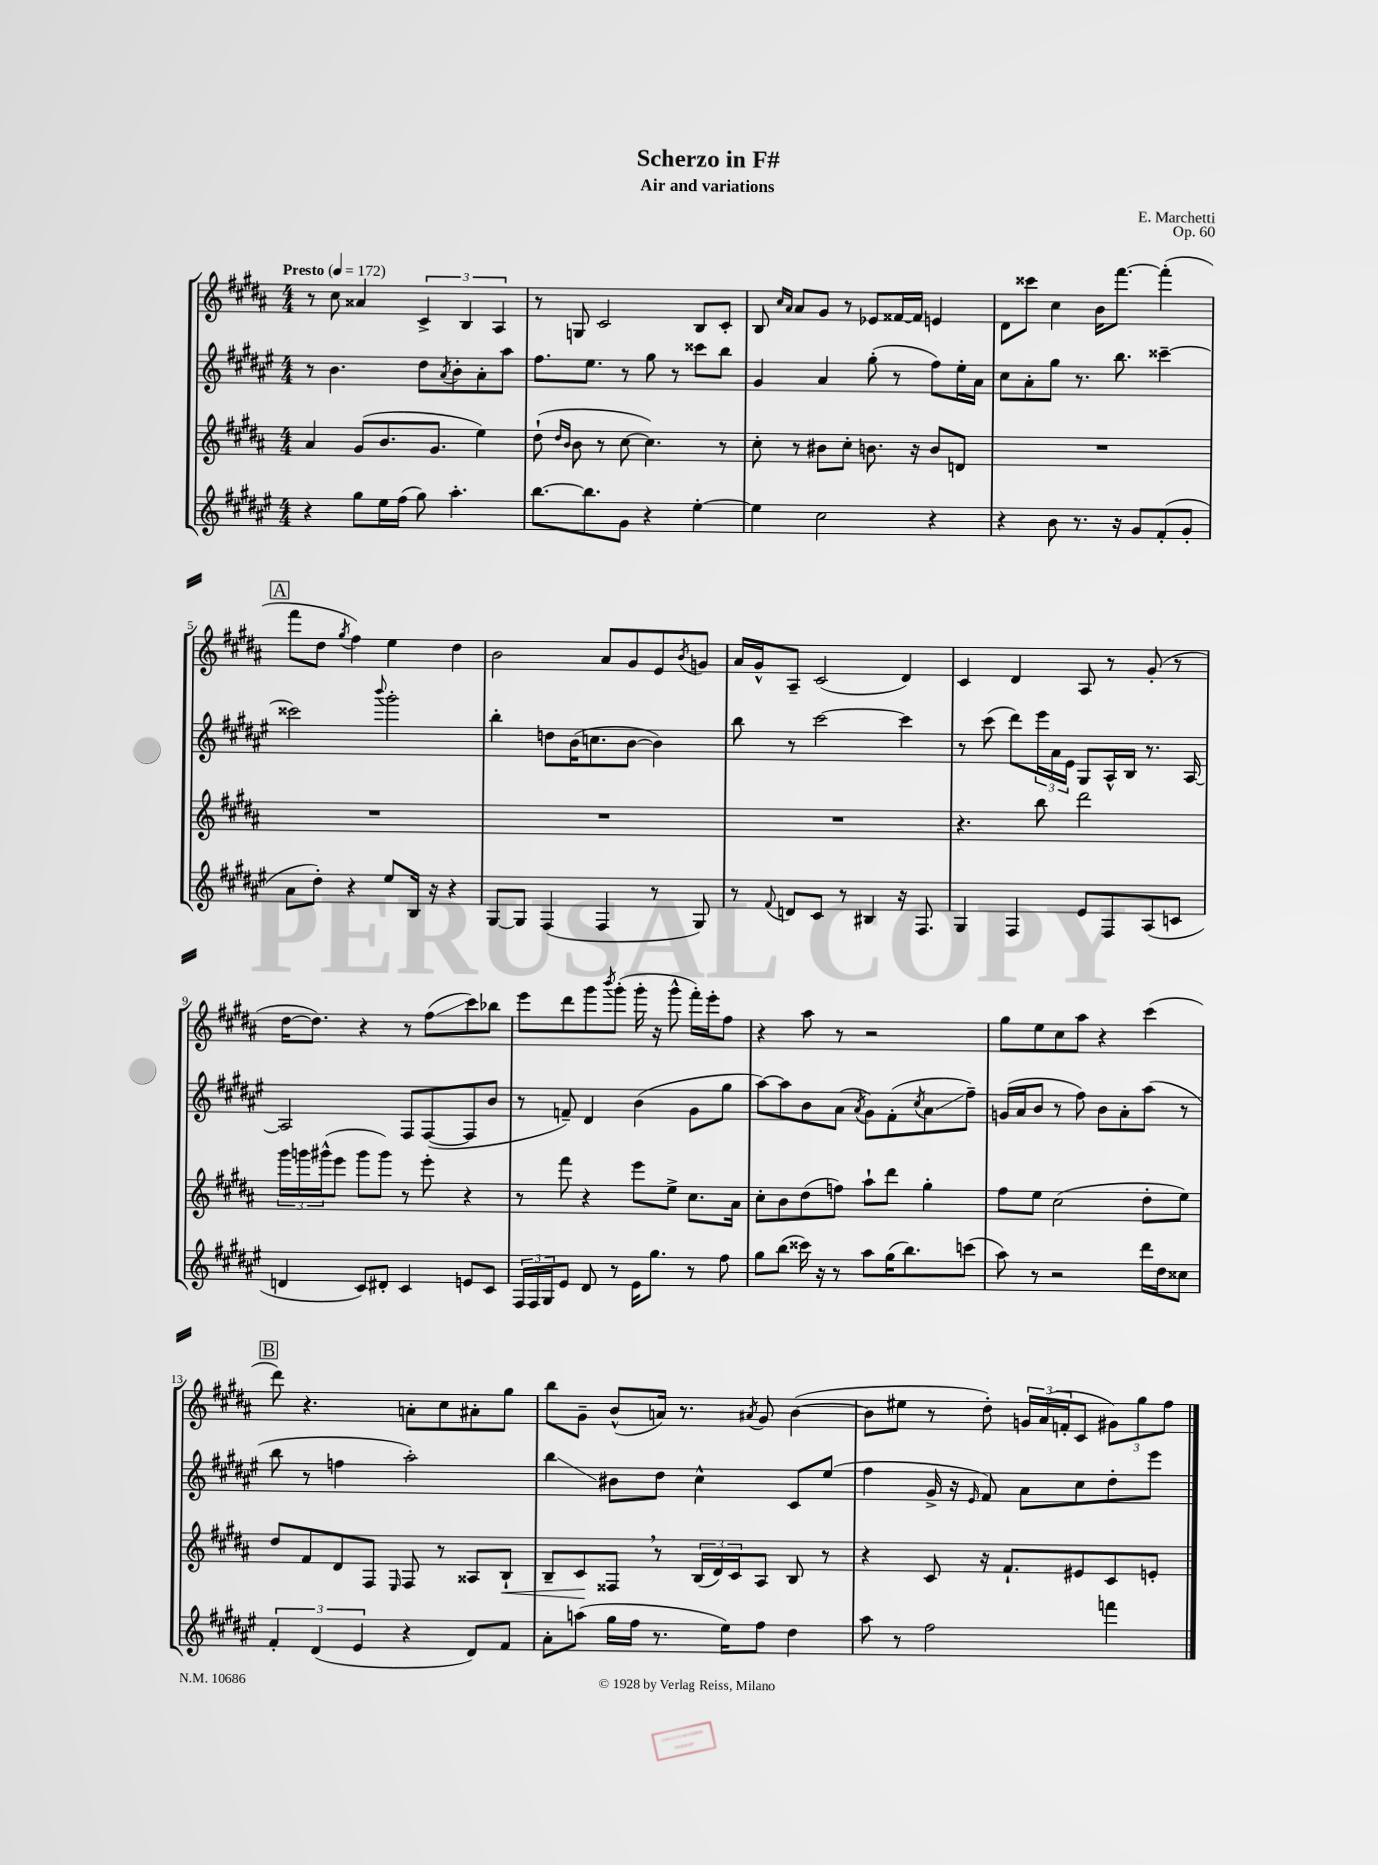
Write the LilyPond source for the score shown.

\header { title = "Scherzo in F#" composer = "E. Marchetti" subtitle = "Air and variations" opus = "Op. 60" }
<<
\new StaffGroup <<
\new Staff = "s0" {
    \clef treble \key b \major \numericTimeSignature \time 4/4 \tempo "Presto" 4 = 172
    r8 cis''8 aisis'4 \tuplet 3/2 { cis'4-> b4 ais4 } |
    r8 g8 cis'2 b8 cis'8-. |
    b8 \grace { cis''16 ais'16 } ais'8 gis'8 r8 ees'8 fisis'16~ fisis'16 e'4 |
    dis'8 cisis'''8 cis''4 b'16 fis'''8.~ fis'''4-.( |
    \mark \markup { \box "A" } fis'''8 dis''8 \acciaccatura { gis''8 } fis''4) e''4 dis''4 |
    b'2 ais'8 gis'8 e'8 \acciaccatura { b'8 } g'8 |
    ais'16 gis'16-^ ais8-- cis'2( dis'4) |
    cis'4 dis'4 ais8 r8 gis'8-.( r8 |
    dis''16~ dis''8.) r4 r8 fis''8\glissando( cis'''8) bes''8 |
    e'''8 dis'''8 gis'''8 \acciaccatura { b'''8 } gis'''8-.( gis'''16-. r16 gis'''8-^ fis'''16-.) e'''16-. fis''8 |
    r4 ais''8 r8 r2 |
    gis''8 e''8 cis''8 ais''8 r4 cis'''4( |
    \mark \markup { \box "B" } dis'''8) r4. a'8-. cis''8 ais'8-. gis''8 |
    b''8 gis'8-- b'8-^( a'16) r8. \acciaccatura { ais'8 } gis'8 b'4~( |
    b'8 eis''8 r8 dis''8-.) \tuplet 3/2 { g'16 ais'16( f'16-. } cis'8 \tuplet 3/2 { gis'8) gis''8 fis''8 } \bar "|." |
}
\new Staff = "s1" {
    \clef treble \key fis \major \numericTimeSignature \time 4/4
    r8 b'4. dis''8 \acciaccatura { ais'8 } b'8-. ais'8-. ais''8 |
    fis''8. eis''8. r8 gis''8 r8 cisis'''8 b''8 |
    gis'4 ais'4 gis''8-.( r8 fis''8) eis''16-. ais'16 |
    cis''8 ais'8-. gis''8 r8. b''8. cisis'''4~-- |
    \mark \markup { \box "A" } cisis'''2 \appoggiatura { b'''8 } gis'''2-. |
    b''4-. d''8 b'16( c''8. b'8~ b'4) |
    b''8 r8 cis'''2~ cis'''4 |
    r8 cis'''8( dis'''8) \tuplet 3/2 { eis'''16 ais'16 eis'16 } gis8 ais16-^ b16 r8. ais16~ |
    ais2 fis8 fis8~( fis8 b'8 |
    r8 f'8--) dis'4 b'4( gis'8 gis''8 |
    ais''8~) ais''8 b'8 ais'8( \acciaccatura { ais'8 } gis'8) fis'8-.( \acciaccatura { cis''8 } ais'8\glissando fis''8--) |
    g'16( ais'16 b'8 r8 fis''8) b'8 ais'8-. ais''8( r8 |
    \mark \markup { \box "B" } b''8 r8 f''4 ais''2-.) |
    b''4\glissando bis'8 dis''8 cis''4-^ cis'8 eis''8( |
    fis''4 gis'16-> r16 \grace { eis'16 } fis'8) ais'8 cis''8 dis''8-. eis'''8 \bar "|." |
}
\new Staff = "s2" {
    \clef treble \key b \major \numericTimeSignature \time 4/4
    ais'4 gis'8( b'8. gis'8. e''4) |
    dis''8-!( \grace { dis''16 b'16 } b'8 r8 cis''8~ cis''4.) r8 |
    cis''8-. r8 bis'8 cis''8-. b'8. r16 b'8 d'8 |
    R1 |
    \mark \markup { \box "A" } R1 |
    R1 |
    R1 |
    r4. b''8 dis'''2 |
    \tuplet 3/2 { gis'''16 g'''16 gis'''16-^( } e'''8 gis'''8 gis'''8) r8 e'''8-. r4 |
    r8 fis'''8 r4 e'''8 e''8-> cis''8. ais'16 |
    cis''8-. b'8 dis''8( f''8) ais''8-! dis'''8 gis''4-. |
    fis''8 e''8 cis''2( dis''8-. e''8) |
    \mark \markup { \box "B" } dis''8 fis'8 dis'8 fis8 \grace { e16 } fis8 r8 aisis8 b8-!\< |
    b8-- cis'8\! fisis8 \breathe r8 \tuplet 3/2 { b16( dis'16) cis'16 } ais8 b8 r8 |
    r4 cis'8 r16 fis'8.-! eis'8 cis'8 e'8-. \bar "|." |
}
\new Staff = "s3" {
    \clef treble \key fis \major \numericTimeSignature \time 4/4
    r4 gis''8 eis''16 fis''16( gis''8) ais''4.-. |
    b''8.~ b''8. gis'8 r4 eis''4~-. |
    eis''4 cis''2 r4 |
    r4 b'8 r8. r16 gis'8 fis'8-.( gis'8-. |
    \mark \markup { \box "A" } ais'8 dis''8-.) r4 eis''8 b16 r16 r4 |
    gis8~ gis8 fis4( fis4 r8 gis8) |
    r8 \appoggiatura { fis'8 } d'8 cis'8 r8 bis4 r16 fis8. |
    gis4 fis4 eis'8 fis8 ais8( c'8 |
    d'4 cis'8) dis'8-. cis'4 e'8 cis'8 |
    \tuplet 3/2 { fis16 fis16 gis16 } eis'8 dis'8 r8 eis'16 gis''8. r8 fis''8 |
    gis''8 b''8( cisis'''16) r16 r8 ais''8 gis''16( b''8.) c'''8( |
    ais''8) r8 r2 dis'''16 dis''16 cisis''8 |
    \mark \markup { \box "B" } \tuplet 3/2 { fis'4-. dis'4( eis'4 } r4 dis'8) fis'8 |
    ais'8-. a''8( gis''16 fis''16 r8. eis''16) fis''8 dis''4 |
    ais''8 r8 fis''2 f'''4 \bar "|." |
}
>>
>>
